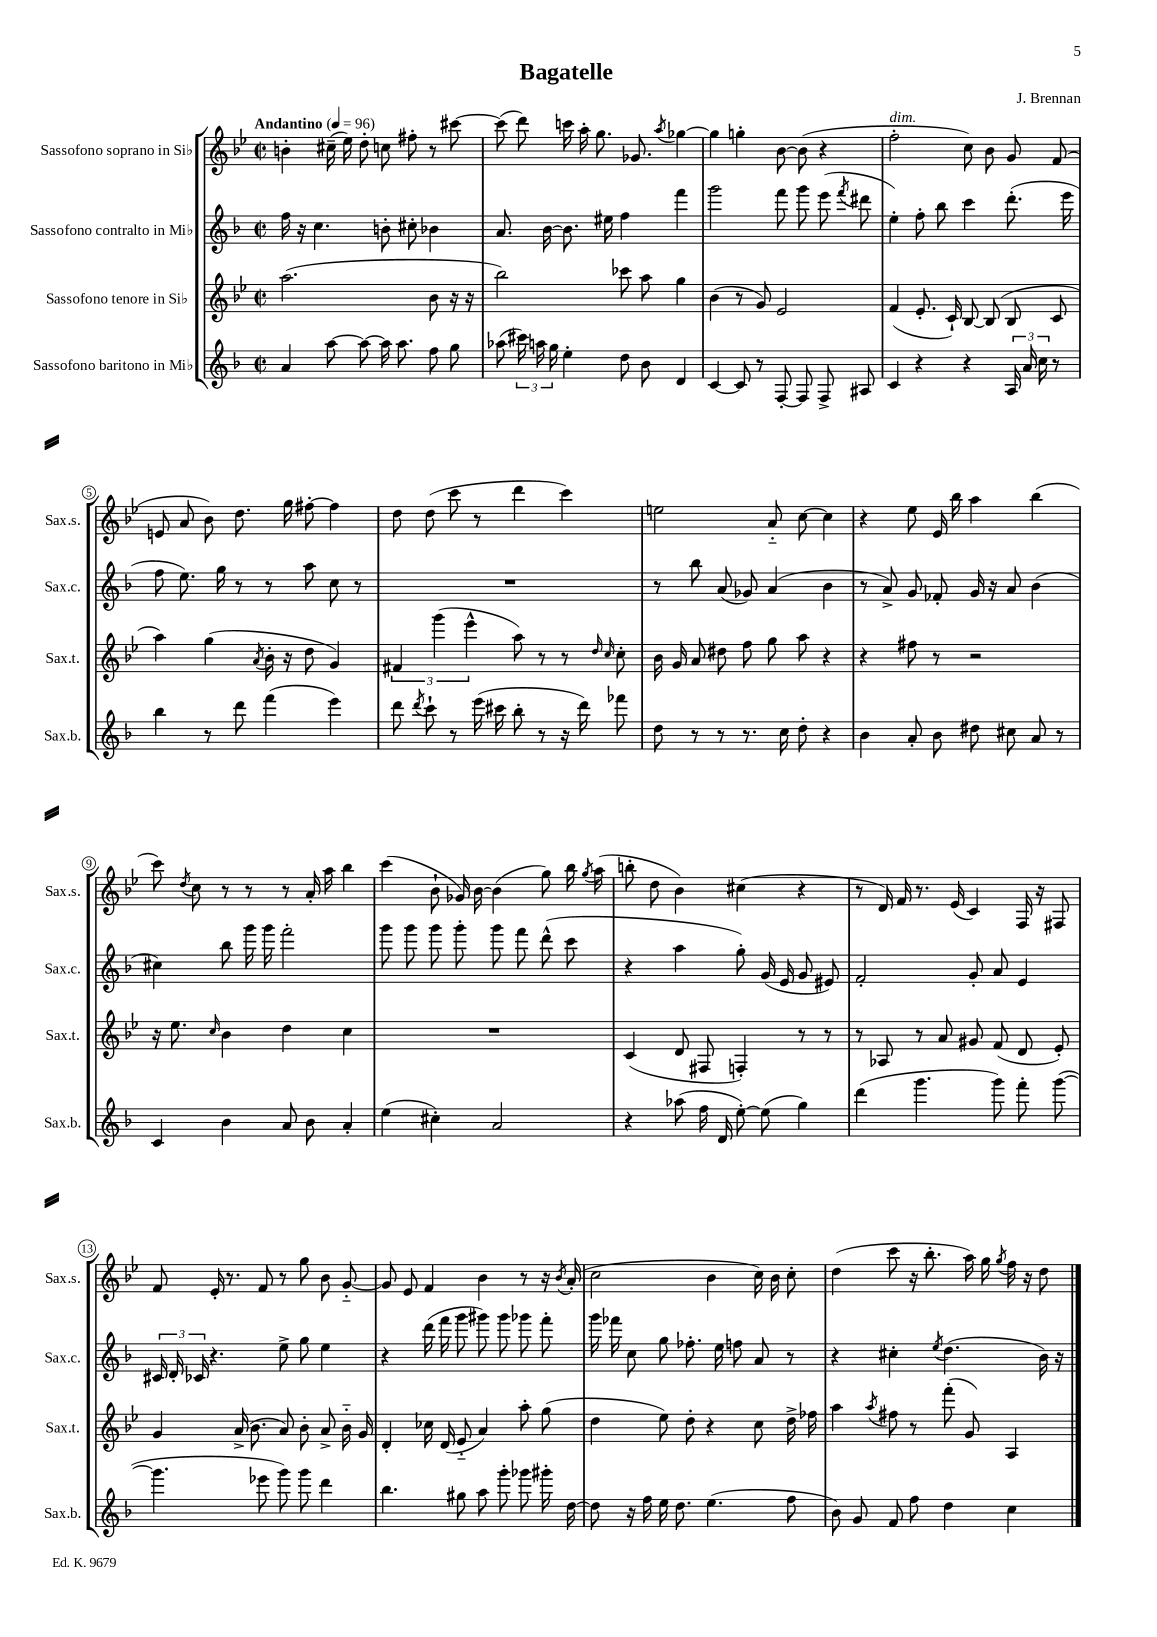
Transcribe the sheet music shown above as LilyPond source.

\header { title = "Bagatelle" composer = "J. Brennan" }
<<
\new StaffGroup <<
\new Staff = "s0" \with { instrumentName = "Sassofono soprano in Sib" shortInstrumentName = "Sax.s." } {
    \clef treble \key bes \major \defaultTimeSignature \time 2/2 \tempo "Andantino" 4 = 96
    \autoBeamOff b'4-. cis''16--( ees''16) d''8-. c''8 fis''8-. r8 cis'''8~ |
    cis'''8( d'''8) c'''16 a''16-. g''8. ges'8. \acciaccatura { a''8 } ges''4~ |
    ges''4 g''4-. bes'8~ bes'8( r4 |
    f''2-.^\markup { \italic "dim." } c''8) bes'8 g'8 f'8( |
    e'8 a'8 bes'8) d''8. g''16 fis''8~-. fis''4 |
    d''8 d''8( c'''8 r8 d'''4 c'''4) |
    e''2 a'8-_ c''8~ c''4 |
    r4 ees''8 ees'16 bes''16 a''4 bes''4( |
    c'''8) \acciaccatura { d''8 } c''8 r8 r8 r8 a'16-. a''16 bes''4 |
    c'''4( bes'8-! ges'16) bes'16~ bes'4( g''8) bes''16 \acciaccatura { g''8 } a''16( |
    b''8-. d''8 bes'4) cis''4( r4 |
    r8 d'16) f'16 r8. ees'16( c'4) f16 r16 fis8 |
    f'8 ees'16-. r8. f'8 r8 g''8 bes'8 g'8~-_ |
    g'8 ees'8 f'4 bes'4 r8 r16 \acciaccatura { bes'8 } a'16-.( |
    c''2 bes'4 c''16) bes'16 c''8-. |
    d''4( c'''8 r16 bes''8.-. a''16) g''16 \acciaccatura { g''8 } f''16 r16 d''8 \bar "|." |
}
\new Staff = "s1" \with { instrumentName = "Sassofono contralto in Mib" shortInstrumentName = "Sax.c." } {
    \clef treble \key f \major \defaultTimeSignature \time 2/2
    \autoBeamOff f''16 r16 c''4. b'8-. cis''8-. bes'4 |
    a'8. bes'16~ bes'8. eis''16 f''4 f'''4 |
    g'''2 f'''8 g'''8 e'''8( \acciaccatura { f'''8 } dis'''8 |
    e''4-.) f''8-. bes''8 c'''4 d'''8.-.( e'''16 |
    f''8 e''8.) g''16 r8 r8 a''8 c''8 r8 |
    R1 |
    r8 bes''8 a'8( ges'8) a'4( bes'4 |
    r8 a'8->) g'8 fes'8-. g'16 r16 a'8 bes'4( |
    cis''4) bes''8 g'''16 g'''16 f'''2-. |
    g'''8 g'''8 g'''8 g'''8-. g'''8 f'''8 d'''8-^( c'''8 |
    r4 a''4 g''8-.) g'16( e'16 g'8 eis'8) |
    f'2-. g'8-. a'8 e'4 |
    \tuplet 3/2 { cis'16 d'16-. ces'16 } r4. e''8-> g''8 e''4 |
    r4 d'''16( f'''16 g'''8 gis'''8) gis'''8 ges'''8 f'''8-. |
    g'''16 fes'''16 c''8 g''8 fes''8.-. e''16 f''8 a'8 r8 |
    r4 cis''4-. \acciaccatura { e''8 } d''4.( bes'16) r16 \bar "|." |
}
\new Staff = "s2" \with { instrumentName = "Sassofono tenore in Sib" shortInstrumentName = "Sax.t." } {
    \clef treble \key bes \major \defaultTimeSignature \time 2/2
    \autoBeamOff a''2.( bes'8 r16 r16 |
    bes''2) ces'''8 a''8 g''4 |
    bes'4( r8 g'8) ees'2 |
    f'4( ees'8.-. c'16-!) bes8~ bes8( bes8 c'8 |
    a''4) g''4( \acciaccatura { a'8 } bes'16-. r16 d''8 g'4) |
    \tuplet 3/2 { fis'4 g'''4( ees'''4-^ } a''8) r8 r8 \grace { d''16 c''16 } c''8-. |
    bes'16 g'16 a'8 dis''8 f''8 g''8 a''8 r4 |
    r4 fis''8 r8 r2 |
    r16 ees''8. \grace { c''16 } bes'4 d''4 c''4 |
    R1 |
    c'4( d'8 fis8 f4-.) r8 r8 |
    r8 aes8 r8 a'8 gis'8 f'8( d'8 ees'8-.) |
    g'4 a'16->( bes'8. a'8) bes'8-. a'8-> bes'16-_ g'16 |
    d'4-. ces''16 d'16( ees'8-_ a'4) a''8-. g''8( |
    d''4 ees''8) d''8-. r4 c''8 d''16-> fes''16 |
    a''4 \acciaccatura { a''8 } fis''8 r8 f'''8-.( g'8) a4 \bar "|." |
}
\new Staff = "s3" \with { instrumentName = "Sassofono baritono in Mib" shortInstrumentName = "Sax.b." } {
    \clef treble \key f \major \defaultTimeSignature \time 2/2
    \autoBeamOff a'4 a''8~ a''8~ a''16 a''8. f''8 g''8 |
    aes''8( \tuplet 3/2 { cis'''16) a''16 g''16 } e''4-. d''8 bes'8 d'4 |
    c'4~ c'8 r8 f8~-. f8 f8-> ais8 |
    c'4 r4 r4 \tuplet 3/2 { a16 a'16 c''16 } r8 |
    bes''4 r8 d'''8 f'''4( e'''4) |
    d'''8 \acciaccatura { d'''8 } c'''8-! r8 e'''16( cis'''16 bes''8-. r8 r16 d'''16) fes'''8 |
    d''8 r8 r8 r8. c''16 d''8-. r4 |
    bes'4 a'8-. bes'8 dis''8 cis''8 a'8 r8 |
    c'4 bes'4 a'8 bes'8 a'4-. |
    e''4( cis''4-.) a'2 |
    r4 aes''8( f''16 d'16 e''8~-.) e''8( g''4) |
    d'''4( g'''4. g'''8) f'''8-. g'''8~( |
    g'''4. ees'''8 g'''8) g'''8 d'''4 |
    bes''4. gis''8 a''8 g'''8-. ges'''8 gis'''16-. d''16~ |
    d''8 r16 f''16 e''16 d''8. e''4.( f''8 |
    bes'8) g'8 f'8 f''8 d''4 c''4 \bar "|." |
}
>>
>>
\layout { \context { \Score \override BarNumber.stencil = #(make-stencil-circler 0.1 0.3 ly:text-interface::print) } }
